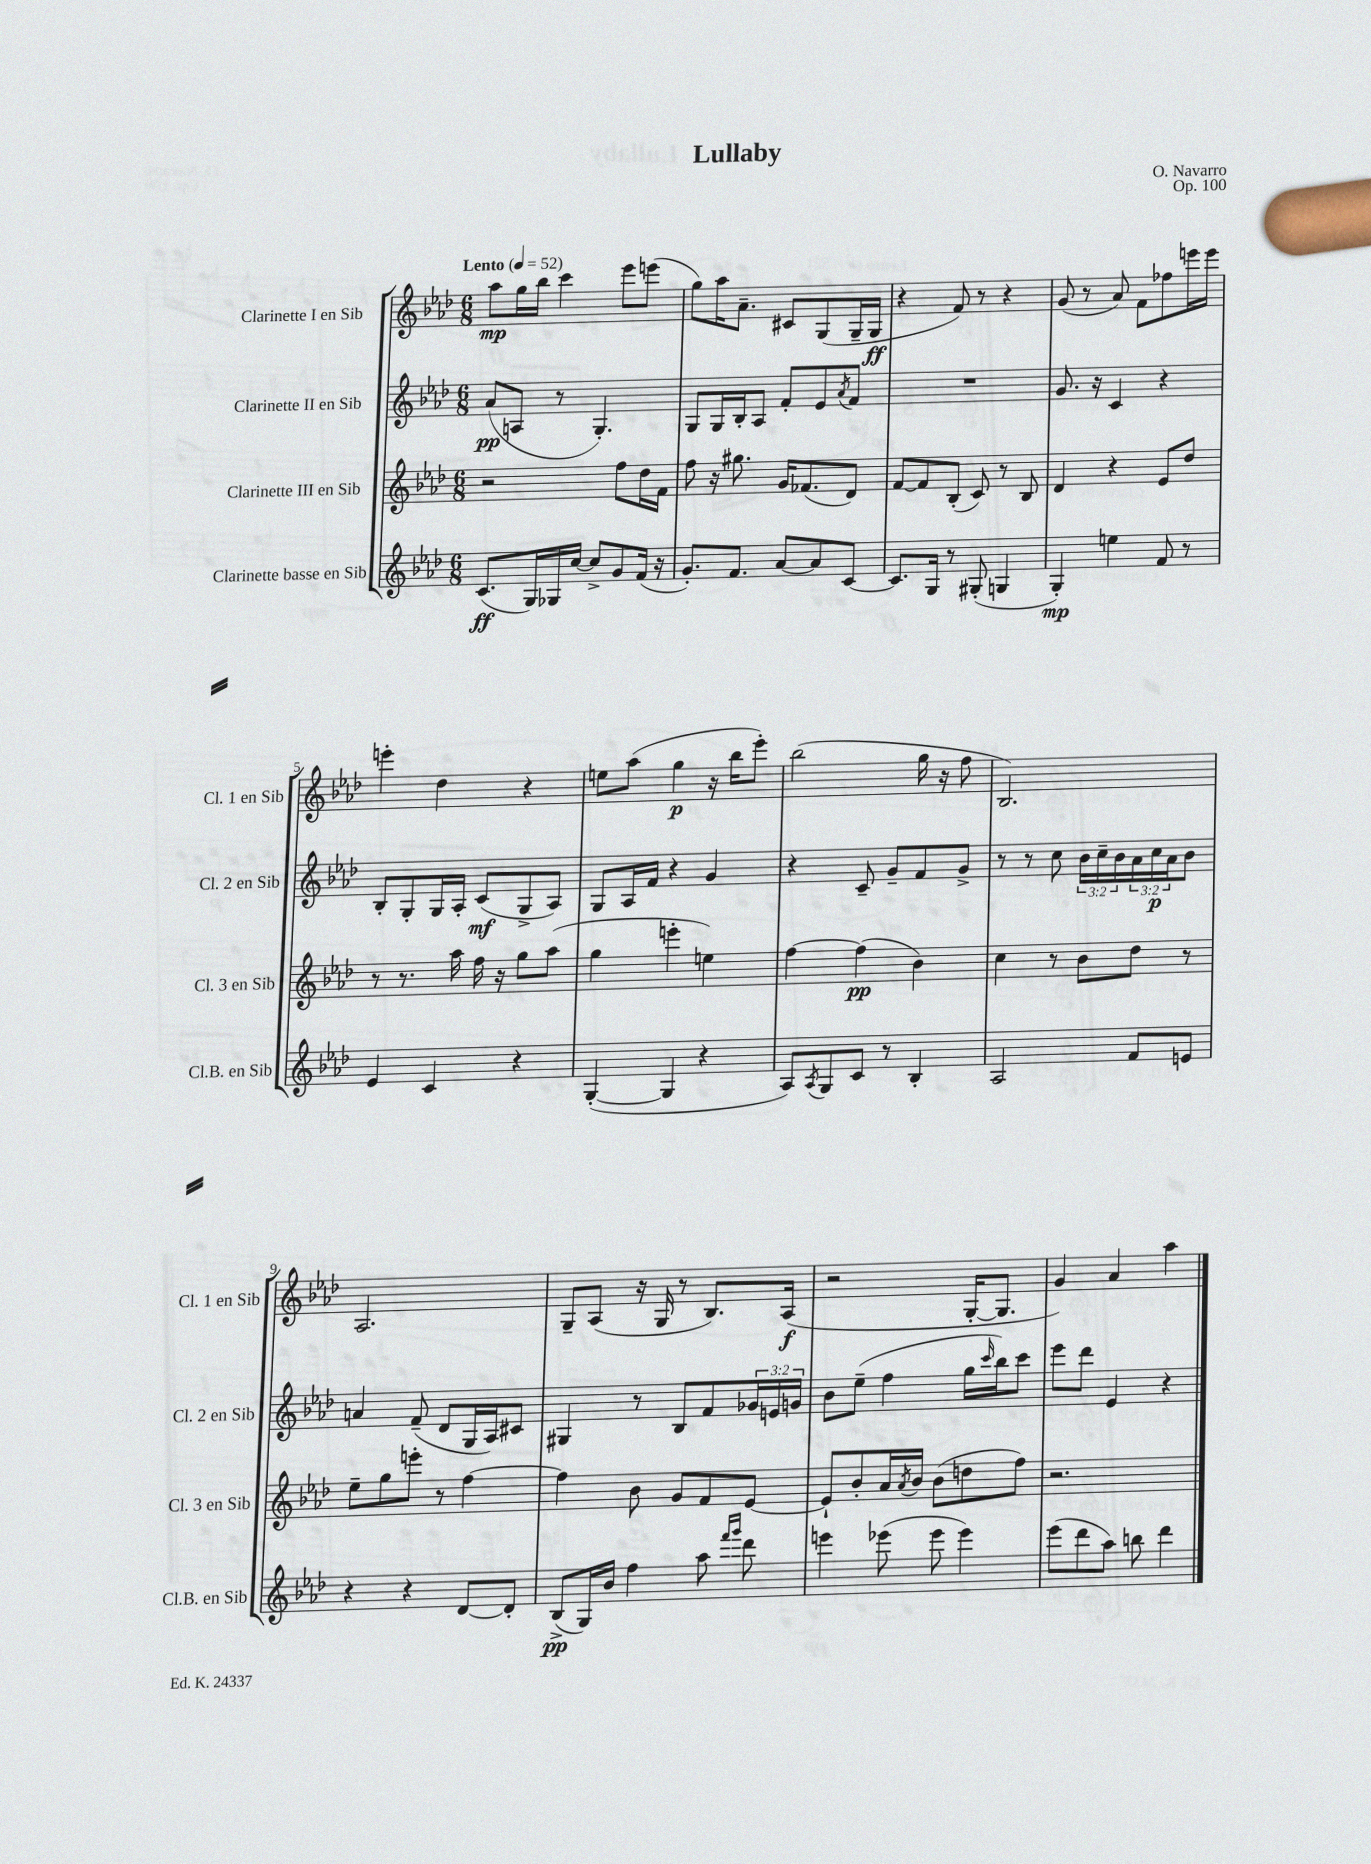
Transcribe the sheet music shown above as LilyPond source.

\header { title = "Lullaby" composer = "O. Navarro" opus = "Op. 100" }
<<
\new StaffGroup <<
\new Staff = "s0" \with { instrumentName = "Clarinette I en Sib" shortInstrumentName = "Cl. 1 en Sib" } {
    \clef treble \key aes \major \numericTimeSignature \time 6/8 \tempo "Lento" 4 = 52
    aes''8\mp g''16 bes''16 c'''4 ees'''8 e'''8( |
    g''8) aes''16 aes'8.-- cis'8 g8( g16-- g16\ff |
    r4 f'8) r8 r4 |
    g'8( r8 aes'8) f'8 fes''8 e'''16 e'''16 |
    e'''4-. des''4 r4 |
    e''8 aes''8( g''4\p r16 bes''16 ees'''8-.) |
    bes''2( g''16 r16 f''8 |
    bes2.) |
    aes2. |
    g8-- aes8( r16 g16 r8 bes8.) aes16\f( |
    r2 g16~-. g8. |
    g'4) aes'4 aes''4 \bar "|." |
}
\new Staff = "s1" \with { instrumentName = "Clarinette II en Sib" shortInstrumentName = "Cl. 2 en Sib" } {
    \clef treble \key aes \major \numericTimeSignature \time 6/8 \override Staff.TupletNumber.text = #tuplet-number::calc-fraction-text
    aes'8\pp( a8 r8 g4.-.) |
    g8 g16 bes16-. aes8 f'8-. ees'8 \acciaccatura { aes'8 } f'8 |
    R2. |
    g'8. r16 c'4 r4 |
    bes8-. g8-. g16 aes16-. c'8\mf( g8-> aes8) |
    g8 aes16 f'16 r4 g'4 |
    r4 c'8-- g'8-- f'8 g'8-> |
    r8 r8 c''8 \tuplet 3/2 { bes'16 c''16-- bes'16 } \tuplet 3/2 { aes'16 c''16\p aes'16 } bes'8 |
    a'4 f'8--( des'8 g16 aes16) cis'8 |
    gis4 r8 bes8 f'8 \tuplet 3/2 { ges'16 e'16 g'16 } |
    bes'8 ees''8--( f''4 g''16 \grace { c'''16 } bes''16) c'''8 |
    ees'''8 des'''8 ees'4 r4 \bar "|." |
}
\new Staff = "s2" \with { instrumentName = "Clarinette III en Sib" shortInstrumentName = "Cl. 3 en Sib" } {
    \clef treble \key aes \major \numericTimeSignature \time 6/8
    r2 f''8 des''16 f'16 |
    f''8 r16 gis''8. g'16 fes'8.( des'8) |
    f'8~ f'8 bes8-.( c'8) r8 bes8 |
    des'4 r4 ees'8 des''8 |
    r8 r8. aes''16 f''16 r16 g''8 aes''8( |
    g''4 e'''4-. e''4) |
    f''4~ f''4\pp( bes'4) |
    c''4 r8 bes'8 des''8 r8 |
    ees''8-- g''8 e'''8-. r8 f''4~ |
    f''4 bes'8 g'8 f'8 ees'8~ |
    ees'8-! bes'8-. aes'16 \acciaccatura { aes'8 } bes'16 bes'8( d''8 f''8) |
    r2. \bar "|." |
}
\new Staff = "s3" \with { instrumentName = "Clarinette basse en Sib" shortInstrumentName = "Cl.B. en Sib" } {
    \clef treble \key aes \major \numericTimeSignature \time 6/8
    c'8.\ff( g16) ges16 c''16~ c''8-> g'8 f'16( r16 |
    g'8.-.) f'8. aes'8~ aes'8 c'8~ |
    c'8. g16 r8 gis8-.( g4 |
    g4-.\mp) e''4 f'8 r8 |
    ees'4 c'4 r4 |
    g4~-.( g4 r4 |
    aes8) \acciaccatura { aes8 } g8 c'8 r8 bes4-. |
    aes2 f'8 e'8 |
    r4 r4 des'8~ des'8-. |
    bes8->\pp( g16) bes'16 f''4 aes''8 \grace { f'''16 g'''16 } des'''8 |
    e'''4 ees'''8( ees'''8 ees'''4) |
    ees'''8( des'''8 aes''8) b''8 des'''4 \bar "|." |
}
>>
>>
